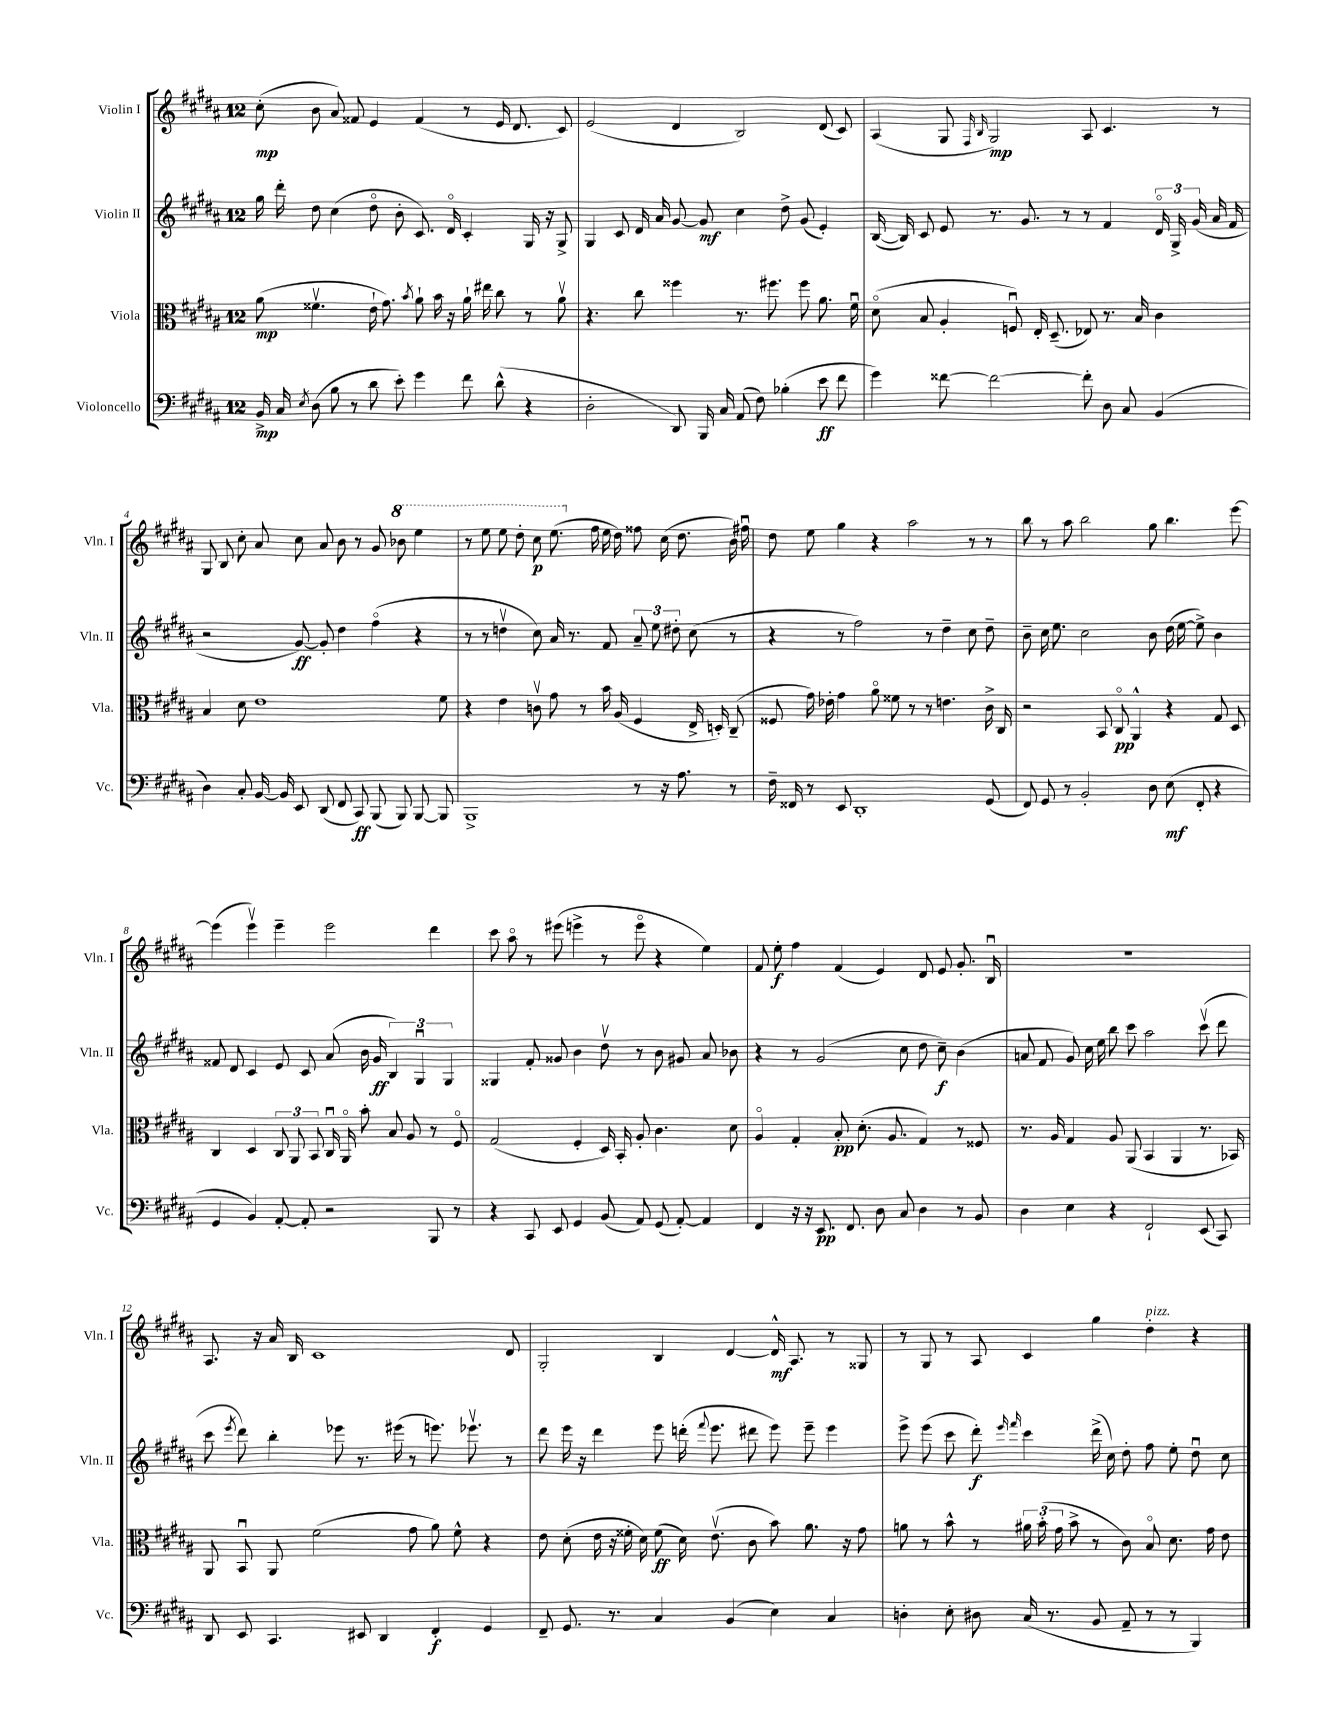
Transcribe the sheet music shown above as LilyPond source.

<<
\new StaffGroup <<
\new Staff = "s0" \with { instrumentName = "Violin I" shortInstrumentName = "Vln. I" } {
    \clef treble \key b \major \once \override Staff.TimeSignature.style = #'single-digit \time 12/8
    \autoBeamOff cis''8-.\mp( b'8 ais'8) fisis'8 e'4 fisis'4( r8 e'16 dis'8. cis'8) |
    e'2( dis'4 b2) dis'8( cis'8) |
    ais4( gis8 \grace { fis16 b16 } gis2\mp) ais8 cis'4. r8 |
    gis8 b8 cis''8-. ais'8 cis''8 ais'8 b'8 r8 gis'8 \ottava #1 bes''8 e'''4 |
    r8 e'''8 e'''8 dis'''8-. cis'''8\p e'''8.( \ottava #0 fis''16 e''16 dis''16) fisis''8 cis''16( dis''8. b'16) fis''16\downbow |
    dis''8 e''8 gis''4 r4 ais''2 r8 r8 |
    b''8 r8 ais''8 b''2 gis''8 b''4. e'''8~ |
    e'''4( e'''4\upbow) e'''4-- e'''2 dis'''4 |
    cis'''8 ais''8\flageolet r8 eis'''8( e'''4-> r8 e'''8\flageolet r4 e''4) |
    fis'8 e''8-.\f fis''4 fis'4( e'4) dis'8 e'8 gis'8.-. b16\downbow |
    R1. |
    ais8. r16 ais'16 b16 cis'1 dis'8 |
    gis2-. b4 dis'4~ dis'16-^\mf ais8. r8 gisis8 |
    r8 gis8 r8 ais8 cis'4 gis''4 dis''4-.^\markup { \italic "pizz." } r4 \bar "|." |
}
\new Staff = "s1" \with { instrumentName = "Violin II" shortInstrumentName = "Vln. II" } {
    \clef treble \key b \major \once \override Staff.TimeSignature.style = #'single-digit \time 12/8
    \autoBeamOff gis''16 dis'''16-. dis''8 cis''4( dis''8\flageolet b'8-. cis'8.) dis'16\flageolet cis'4-. gis16 r16 gis8-> |
    gis4 cis'8 dis'16 ais'16 gis'8~ gis'8\mf cis''4 dis''8-> gis'8( e'4-.) |
    b16~( b16) cis'8 e'8 r8. gis'8. r8 r8 fis'4 \tuplet 3/2 { dis'16\flageolet gis16-> gis'16( } ais'16 fis'16 |
    r2 gis'8~\ff) gis'8-. dis''4 fis''4\flageolet( r4 |
    r8 r8 d''4\upbow cis''8) ais'16 r8. fis'8 \tuplet 3/2 { ais'8-- e''8 dis''8-. } cis''8( r8 |
    r4 r8 fis''2) r8 dis''4-- cis''8 dis''8-- |
    b'8-- cis''16 e''8. cis''2 b'8 dis''16( e''16~ e''8->) b'4 |
    fisis'8 dis'8 cis'4 e'8 cis'8 ais'8( b'16 gis'16\ff \tuplet 3/2 { b4) gis4\downbow gis4 } |
    gisis4 fis'8-. gisis'8 b'4 dis''8\upbow r8 b'8 gis'8 ais'8 bes'8 |
    r4 r8 gis'2( cis''8 dis''8 cis''8--\f) b'4( |
    a'8 fis'8 gis'8) cis''16 e''16 b''8 cis'''8 ais''2 cis'''8\upbow( dis'''8 |
    cis'''8 \acciaccatura { e'''8 } dis'''8) b''4-. ees'''8 r8. eis'''16( r8 e'''8.) ees'''8.\upbow r8 |
    dis'''8 e'''16 r16 dis'''4 e'''8 d'''16-.( \appoggiatura { fis'''8 } e'''8. dis'''8 e'''8) e'''8-- e'''4 |
    e'''8-> e'''8( cis'''8 dis'''8-.\f) \grace { e'''16 fis'''16 } cis'''4 dis'''16->( cis''16) dis''8-. fis''8 e''8-. dis''8\downbow cis''8 \bar "|." |
}
\new Staff = "s2" \with { instrumentName = "Viola" shortInstrumentName = "Vla." } {
    \clef alto \key b \major \once \override Staff.TimeSignature.style = #'single-digit \time 12/8
    \autoBeamOff ais'8\mp( fisis'4.\upbow e'16-! gis'8.) \acciaccatura { b'8 } ais'8-! b'16 r16 ais'16-! eis''16 cis''8 r8 ais'8\upbow |
    r4. cis''8 fisis''4 r8. fis''8. fis''8 ais'8. fis'16\downbow |
    dis'8\flageolet( b8 ais4-. f8\downbow) e16-. dis8.--( ees8) r8. b16 cis'4 |
    b4 dis'8 e'1 fis'8 |
    r4 e'4 c'8\upbow gis'8 r8 b'16 ais16( fis4 e16-> d16-.) cis8--( |
    fisis8 gis'16) ees'16-. gis'4 ais'8\flageolet fisis'8 r8 r8 e'4. cis'16-> cis16 |
    r2 b,8 cis8\flageolet\pp ais,4-^ r4 gis8 dis8 |
    cis4 dis4 \tuplet 3/2 { cis8 ais,8 b,8 } cis16\downbow ais,16\flageolet b'8-. b8 ais8 r8 fis8\flageolet |
    gis2( fis4-. dis16) b,16-. ais8-. cis'4. dis'8 |
    ais4\flageolet gis4-. b8-.\pp dis'8.-.( ais8. gis4) r8 fisis8 |
    r8. ais16 gis4 ais8 ais,8( b,4 ais,4 r8. bes,16) |
    ais,8 b,8\downbow ais,8 fis'2( gis'8 ais'8) fis'8-^ r4 |
    e'8 dis'8-.( e'16 r16 fisis'16-. dis'16) fisis'8\ff( dis'16) e'8.\upbow( cis'8 b'8) ais'8. r16 gis'8 |
    a'8 r8 b'8-^ r8 \tuplet 3/2 { ais'16 b'16-.( gis'16 } b'8-> r8 cis'8) b8\flageolet dis'8. gis'16 e'8 \bar "|." |
}
\new Staff = "s3" \with { instrumentName = "Violoncello" shortInstrumentName = "Vc." } {
    \clef bass \key b \major \once \override Staff.TimeSignature.style = #'single-digit \time 12/8
    \autoBeamOff b,16->\mp cis16 \acciaccatura { e8 } dis8( b8 r8 dis'8 e'8-.) gis'4 fis'8 dis'8-^( r4 |
    dis2-. dis,8) b,,16 cis16 ais,8( fis8) bes4-.( e'8\ff fis'8 |
    gis'4) fisis'8~ fisis'2~ fisis'8-. dis8 cis8 b,4( |
    dis4) cis8-. b,16~ b,16 e,8 dis,8( fis,8 cis,8\ff) b,,8( b,,8) b,,8~ b,,8 |
    b,,1-> r8 r16 ais8. r8 |
    fis16-- fisis,16 r8 e,8 dis,1-. gis,8( |
    fis,8) gis,8 r8 b,2-. dis8 e8\mf( fis,8-. r4 |
    gis,4 b,4) ais,8~-. ais,8-. r2 b,,8 r8 |
    r4 cis,8 e,8 gis,4 b,8( ais,8) gis,8( ais,8~-.) ais,4 |
    fis,4 r16 r16 e,8.\pp fis,8. dis8 cis8 dis4 r8 b,8 |
    dis4 e4 r4 fis,2-! e,8( cis,8) |
    dis,8 e,8 cis,4. eis,8 dis,4 fis,4-.\f gis,4 |
    fis,8-- gis,8. r8. cis4 b,4( e4) cis4 |
    d4-. e8-. dis8 cis16( r8. b,8 ais,8-- r8 r8 b,,4) \bar "|." |
}
>>
>>
